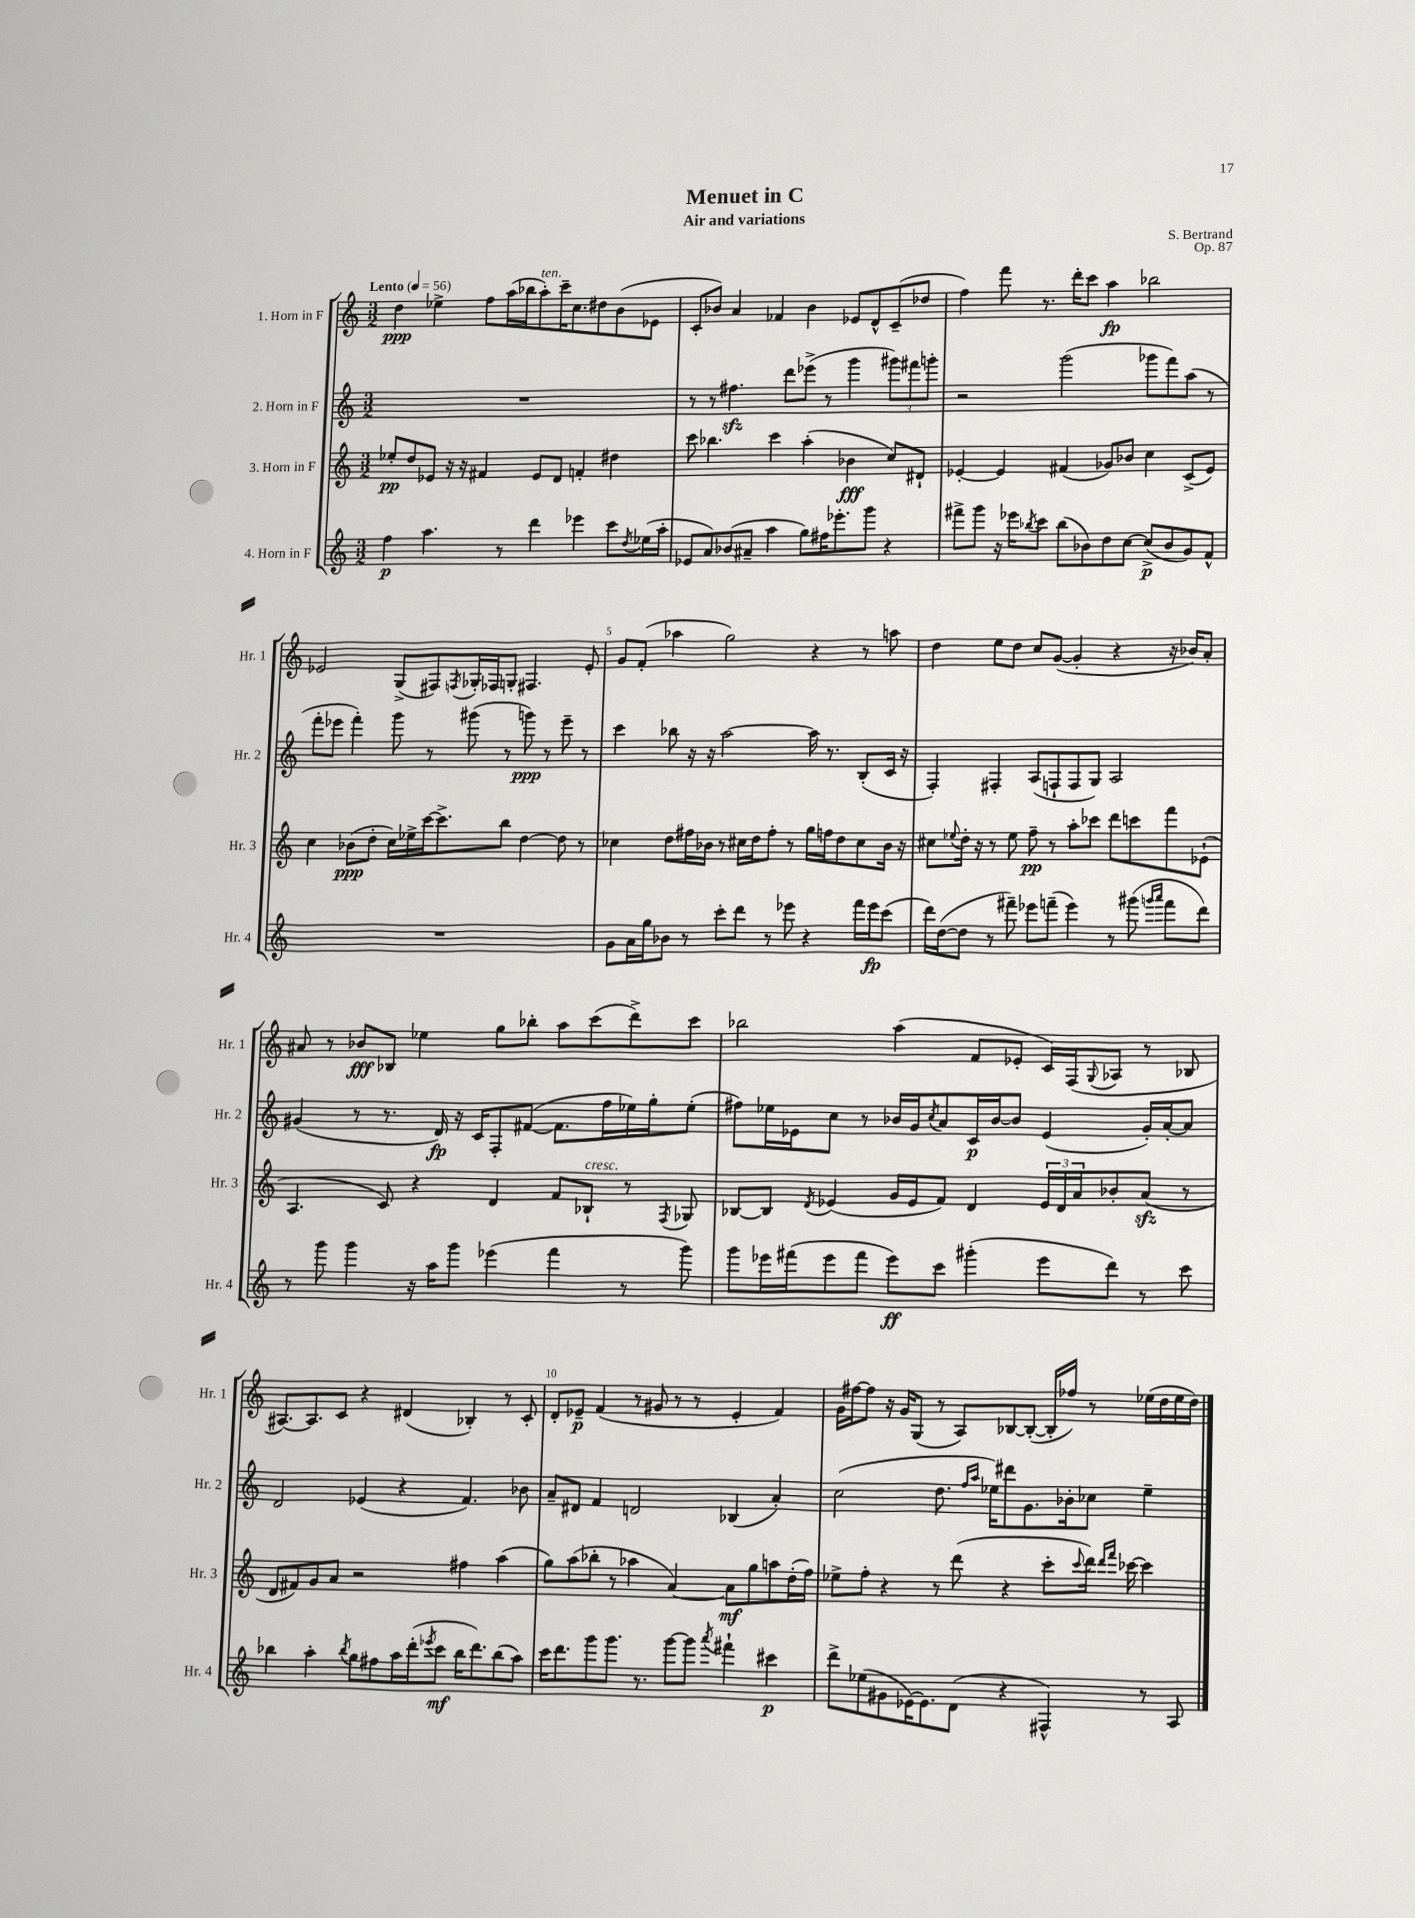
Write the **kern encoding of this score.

**kern	**kern	**kern	**kern
*staff4	*staff3	*staff2	*staff1
*clefG2	*clefG2	*clefG2	*clefG2
*k[]	*k[]	*k[]	*k[]
*M3/2	*M3/2	*M3/2	*M3/2
*MM56	*MM56	*MM56	*MM56
4ff	8ee-'	1.r	4dd
.	8dd	.	.
4.aa	8e-	.	4ee-^
.	16r	.	.
.	16r	.	.
.	4f#	.	8ff
8r	.	.	(16aa
.	.	.	16bb-
4ddd	8e-	.	8aa')
.	8d	.	16ccc~
.	.	.	8.cc
4eee-	4f'	.	.
.	.	.	8dd#
8ccc	4dd#	.	(8b
8qdd	.	.	.
(16ee-	.	.	8e-
16aa'	.	.	.
=	=	=	=
8e-	8ccc	8r	8c'
8a)	4.bb-	8r	8b-)
(8b-	.	4.ff#	4a
8a#~	.	.	.
4aa	4ccc	.	4f-
.	.	8ddd	.
8gg)	(4aa'	(8eee-^	4b-
16ff#	.	8r	.
8.eee-'	.	.	.
.	4b-	4ggg	8e-
8ggg	.	.	8d^^
4r	8cc)	12ggg#)	(8c~
.	.	12fff#	.
.	8d#`	.	8dd-
.	.	12ggg'	.
=	=	=	=
8fff#^	[4e-'	2r	4ff)
8ggg	.	.	.
16r	4e-]	.	8fff
16eee-	.	.	.
8qbb-	.	.	.
8ccc	.	.	8.r
(8bb-	(4f#	(2ggg	.
.	.	.	16ddd'
8b-)	.	.	8ccc
8dd	8g-)	.	4aa
[8cc	8b-	.	.
(8cc^]	4cc	8ggg-	2bb-
8b-	.	8fff)	.
8g)	(8c^	(8aa	.
8f^^	8e-)	8r	.
=	=	=	=
1.r	4cc	8fff'	2e-
.	.	8eee-	.
.	(8b-	4fff')	.
.	8dd'	.	.
.	16cc)	8ggg	(8G^
.	16ee-^	.	.
.	[16ccc	8r	8F#)
.	8.ccc^]	.	.
.	.	.	8qF
.	.	(8ggg#	16G-'
.	.	.	16F-
.	8bb	8r	8G'
.	[4dd	8ggg)	4.F#
.	.	8r	.
.	8dd]	8eee-~	.
.	8r	8r	8e-'
=	=	=	=
8g	4cc-	4ccc	8g
16a	.	.	(8f'
16gg	.	.	.
8b-	8dd	8bb-	4aa-
8r	16ff#	16r	.
.	16b-	16r	.
8ccc'	8r	[2aa	2gg)
8ddd	16cc#	.	.
.	16dd	.	.
8r	8ff#'	.	.
8eee-	8r	.	.
4r	16gg	16aa]	4r
.	16ff	8.r	.
.	8dd	.	.
16fff	8cc#	(8B'	8r
16eee-	.	.	.
(8ccc	16b-	16c	8aa
.	16r	16r	.
=	=	=	=
16ddd)	8cc#	4F')	4dd
([16dd	.	.	.
.	8qqee-	.	.
8dd]	16dd'	.	.
.	16r	.	.
8r	8r	4F#'	8ee
8fff#~)	8ee-	.	8dd
8eee-	8ff~	(8A	8cc
(8fff~	8r	8F`	([8g
4eee-)	8aa'	8F	4g']
.	8ccc-	8G)	.
8r	8ddd	2A	4r
(8ggg#	8ccc	.	.
16qqggg	.	.	.
16qqaaa	.	.	.
8fff	8fff	.	16r
.	.	.	16b-)
8ddd)	(8e-`	.	8a'
=	=	=	=
8r	4.A	(4g#	8a#
8ggg	.	.	8r
4ggg	.	8r	8b-
.	8c)	8.r	8B-
16r	4r	.	4ee-
16aa	.	16d)	.
8ggg	.	16r	.
.	.	16c	.
(4eee-	4d	8F'	8gg
.	.	([8f#	8bb-'
4fff	8f	8.f#]	8aa
.	8B-`	.	(8ccc
.	.	16ff	.
8r	8r	16ee-)	8ddd^)
.	.	16gg'	.
.	8qF	.	.
8ggg)	8G-	(8ee-'	8ccc
=	=	=	=
8ggg	[8B-	8ff#)	2bb-
16eee-	8B-]	16ee-	.
(16fff#	.	16e-	.
.	8qd	.	.
8eee-	(4e-	8cc	.
8fff#	.	8r	.
8eee-)	16g	16b-	(4aa
.	16e-	16g	.
.	.	8qcc	.
8ccc	8f)	8a	.
(4ggg#'	4d	16c	8f
.	.	[16b-	.
.	.	8b-]	8e-'
8eee-	24e-	(4e-	16c)
.	24d	.	.
.	.	.	(16F
.	24a	.	.
.	.	.	8qqG
8ddd)	8b-'	.	8A-
8r	(8a	16g')	8r
.	.	[16a'	.
8ccc	8r	8a]	8B-
=	=	=	=
4bb-	8d	2d	[8.A#)
.	8f#)	.	.
.	.	.	8.A#]
4aa'	8g	.	.
.	8a	.	8c
8qbb-	.	.	.
8gg	2r	(4e-	4r
8ff#	.	.	.
16aa	.	4r	(4d#
(16ddd'	.	.	.
8qeee-	.	.	.
8ccc	.	.	.
16bb-	4ff#	4.f)	4B-')
8.ddd)	.	.	.
(8bb-	(4aa	.	8r
8aa)	.	8b-	8c'
=	=	=	=
16ccc	8gg)	8a~	8d'
8.ddd	.	.	.
.	(8aa	8d#	8e-~
8ggg	8bb-'	4f	(4f
8.ggg	8r	.	.
.	4aa-	2d	8r
8.r	.	.	.
.	.	.	8g#
[8ggg	[4a)	.	8r
8ggg]	.	.	8r
8qaaa	.	.	.
4fff#`	8a]	(4B-	4e-'
.	8gg	.	.
4ccc#	8aa	4a')	4f)
.	(16dd'	.	.
.	16ff)	.	.
=	=	=	=
8ddd^	8ee-^	(2cc	16g
.	.	.	[16ff#
(8ee-	8ff'	.	8ff#]
8g#	4r	.	16r
.	.	.	16g
[16e-)	.	.	(8G
8.e-]	.	.	.
.	8r	8.dd	8r
(8d	(8ddd	.	8A)
.	.	16qqff	.
.	.	16qqaa	.
.	.	16ee-)	.
4r	4r	8ddd#	[8B-
.	.	8.g	(8B-'_
4F#^^)	8ccc'	.	16B-']
.	.	16b-'	16ff-)
.	8qqccc	.	.
.	16ddd)	8cc-	8r
.	16qqddd	.	.
.	16qqfff	.	.
.	[16ccc-	.	.
8r	4ccc-]	4ee-~	(16ee-
.	.	.	16dd
8A	.	.	16ee-
.	.	.	16dd)
==	==	==	==
*-	*-	*-	*-
